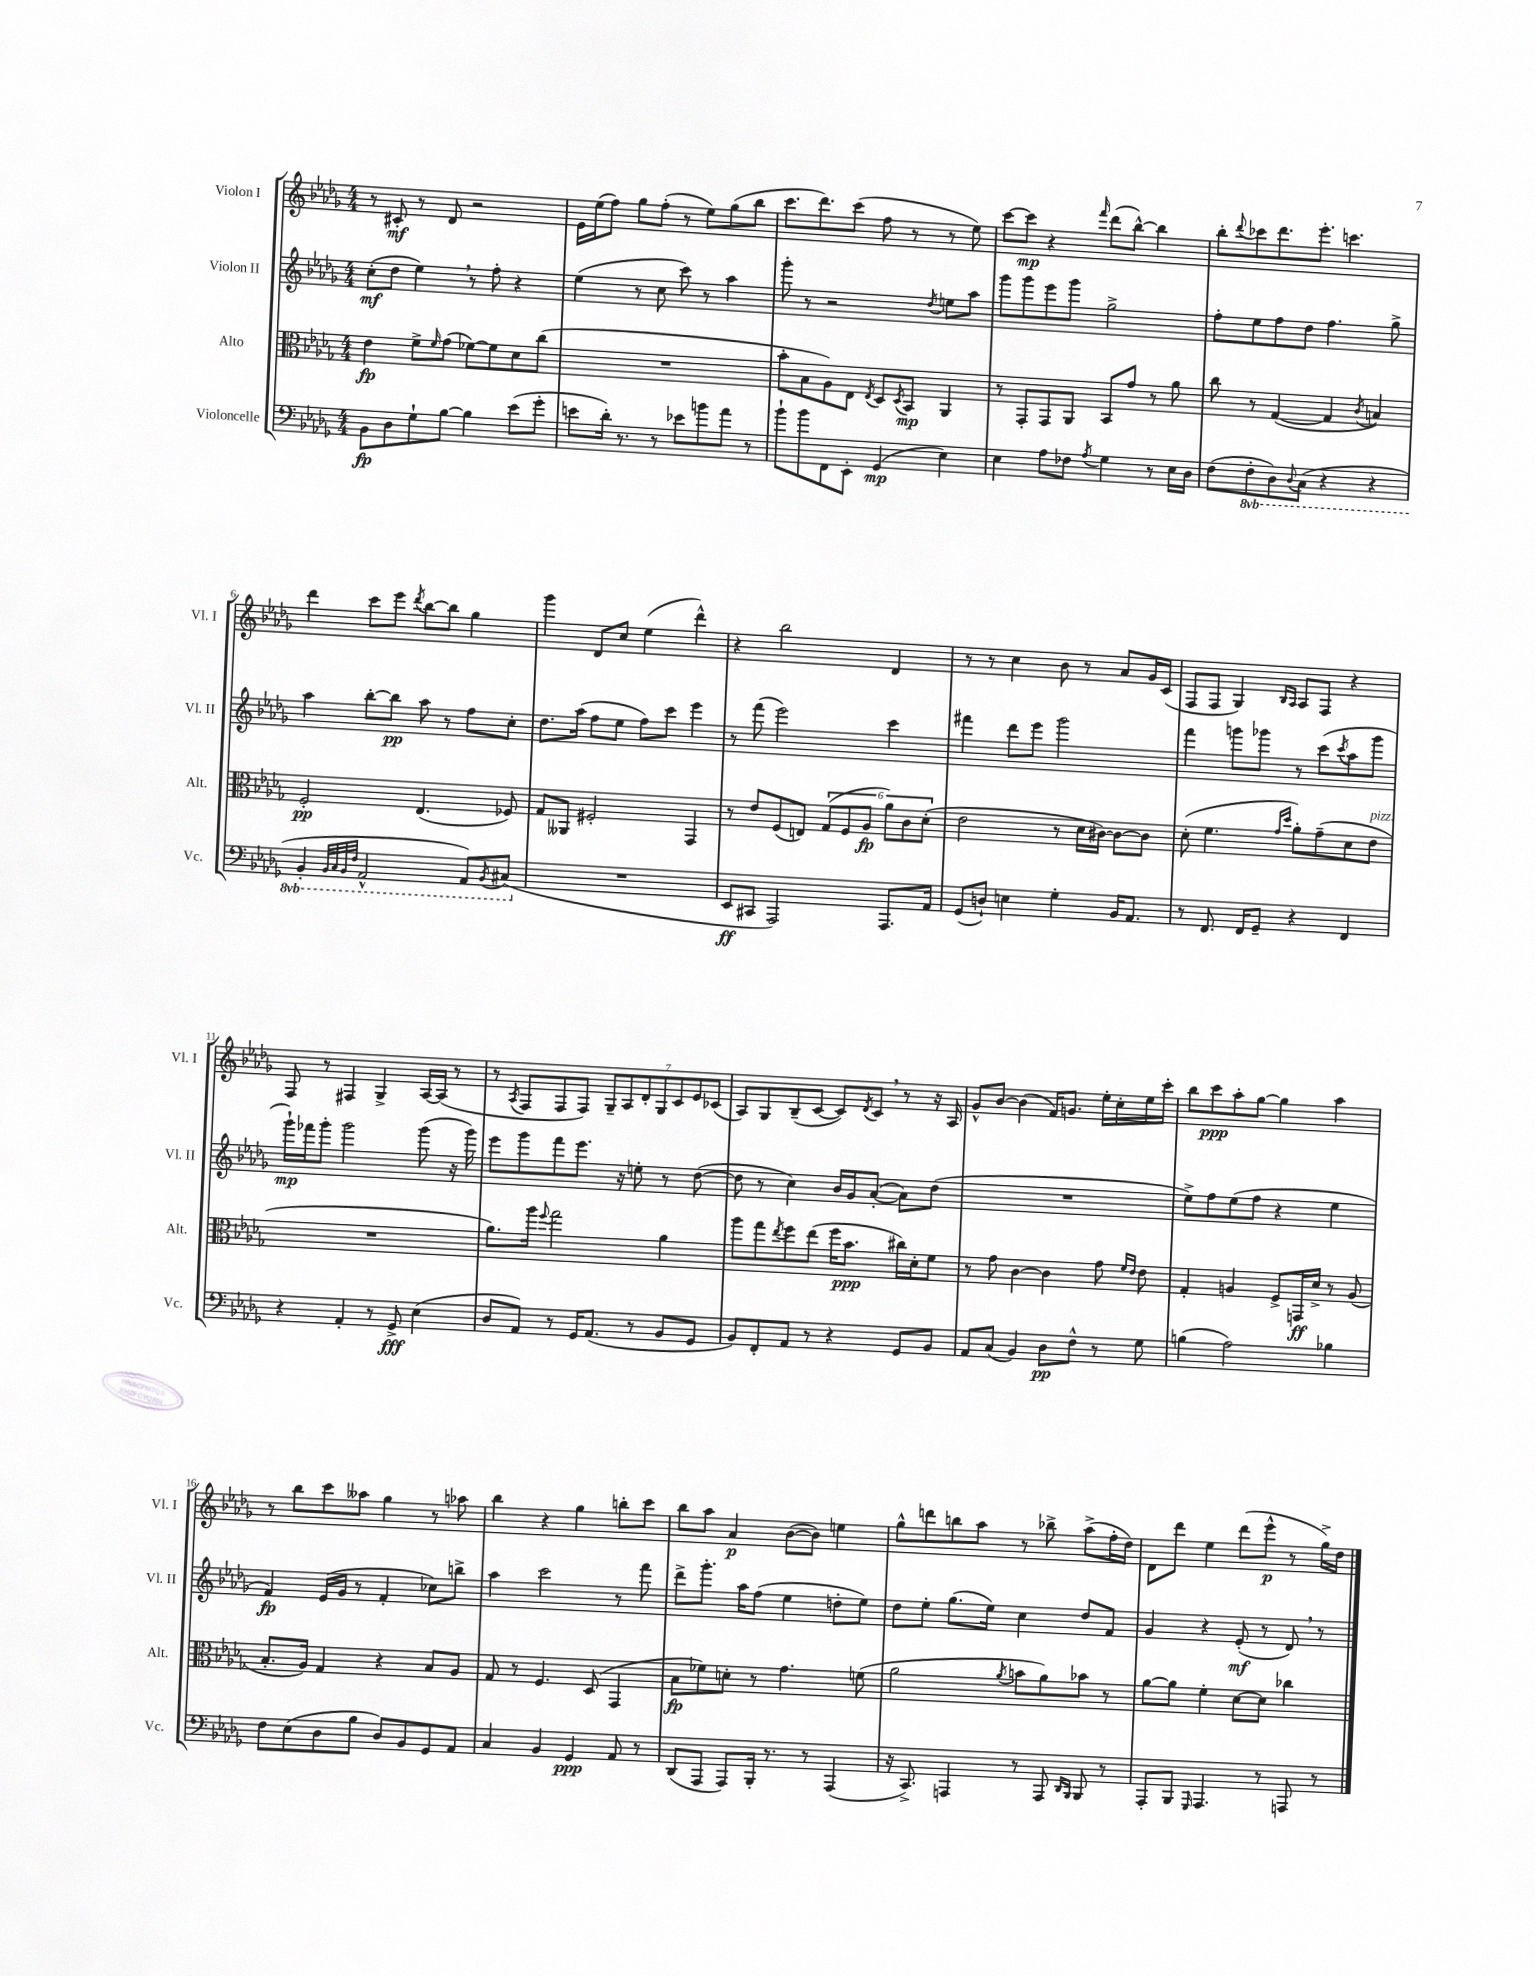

**kern	**kern	**kern	**kern
*staff4	*staff3	*staff2	*staff1
*clefF4	*clefC3	*clefG2	*clefG2
*k[b-e-a-d-g-]	*k[b-e-a-d-g-]	*k[b-e-a-d-g-]	*k[b-e-a-d-g-]
*M4/4	*M4/4	*M4/4	*M4/4
8BB-	4e-	(8cc'	8r
8D-	.	8dd-	8c#'
8G-`	8f^	4ee-)	8r
.	16qqf	.	.
[8B-	(8g-	.	8d-
4B-]	[8f-)	8r	2r
.	8f-]	8ff'	.
(8e-	8d-	4r	.
8g-'	(8cc	.	.
=	=	=	=
8e	1r	(4ee-	16e-
.	.	.	(16ee-
16d-')	.	.	8ff)
8.r	.	.	.
.	.	8r	8gg-
8r	.	8cc	(8ff'
8e-	.	8ccc)	8r
8b	.	8r	8ee-)
8a-	.	4aa-	(8gg-
8r	.	.	8bb-
=	=	=	=
8b-`	8b-'	8ggg-'	8.ccc
8b-	8B-	8r	.
.	.	.	8.ddd-)
8FF	8A-)	2r	.
8EE-'	8E-	.	(8ccc
.	8qE-	.	.
(4GG-	8D-	.	8ff
.	8qD-	.	.
.	8BB-	.	8r
.	.	8qdd-	.
4E-)	4AA-	8ee	8r
.	.	8aa-	8ee-)
=	=	=	=
4E-	8r	8ggg-	[8ccc
.	8GG-'	8ggg-	8ccc]
8A-	8GG-	8eee-	4r
8F-	8AA-	8ggg-	.
8qA-	.	.	16qqfff
4G-	8BB-	2gg-^	(8ddd-
.	8g-	.	[8bb-^^)
8r	8r	.	4bb-]
16E-	8a-	.	.
16D-	.	.	.
=	=	=	=
(8F	8cc	8ff'	8bb-'
.	.	.	8qqddd-
8FF'	8r	8ee-	8ccc-
8DD-)	([4G-	8ff	8.ddd-
8qqDD-	.	.	.
(8CC	.	8dd-	.
.	.	.	8.eee-'
4r	4G-]	4.ff	.
.	.	.	4.ccc
.	8qc	.	.
4r	4B)	.	.
.	.	8gg-^	.
=	=	=	=
4BBB-'	2F'	4aa-	4ddd-
32qqBBB-	.	.	.
32qqCC	.	.	.
32qqBBB-	.	.	.
32qqFF	.	.	.
2AAA-^^	.	[8bb-'	8ccc
.	.	8bb-]	8eee-
.	.	.	8qddd-
.	(4.E-	8aa-	[8bb-
.	.	8r	8bb-]
8AAA-)	.	8ff	4gg-
8qBBB-	.	.	.
(8CC#	8F-)	8cc'	.
=	=	=	=
1r	8G-	8.dd-	4ggg-
.	8AA--	.	.
.	.	(16aa-	.
.	2F#'	8ff	8d-
.	.	8ee-	8cc
.	.	8ff)	(4ee-
.	.	8ccc	.
.	4GG-	4eee-	4ddd-^^)
=	=	=	=
8EE-	8r	8r	4r
8CC#	8e-	(8fff	.
2AAA-)	(8F	2eee-)	2bb-
.	8E)	.	.
.	(12G-	.	.
.	12F	.	.
.	12A-	.	.
8.AAA-	12a-)	4ccc	4d-
.	12c	.	.
.	(12d-'	.	.
16AA-	.	.	.
=	=	=	=
(8GG-	2e-	4fff#	8r
8D`)	.	.	8r
4E	.	8ddd-	4cc
.	.	8eee-	.
4G-'	8r	2ggg-	8b-
.	16d-	.	8r
.	[16c#)	.	.
16BB-	8c#_	.	8a-
8.AA-	.	.	.
.	8c#]	.	16g-
.	.	.	(16c
=	=	=	=
8r	(8d-'	4fff	8F
8.FF	4.f	.	8F
.	.	8ggg	4G-)
16FF	.	.	.
8GG-~	.	8ggg-	.
.	16qqg-	.	16qqB-
.	16qqdd-	.	16qqA-
4r	8a-')	8r	8A-
.	(8g-~	(8ccc	8F
.	.	8qccc	.
4FF	8d-	8aa-	4r
.	8e-	8ggg-	.
=	=	=	=
4r	1r	16ggg-`)	8F
.	.	16fff-	.
.	.	8ggg-'	8r
4AA-'	.	2ggg-	4F#
8r	.	.	4G-^
8GG-^	.	.	.
(4E-	.	(8ggg-	[16A-
.	.	.	(16A-]
.	.	16r	8r
.	.	16ggg-)	.
=	=	=	=
8D-	8.a-)	8eee-	8r
.	.	.	8qA-
8AA-)	.	8ggg-	8F
.	16aa-	.	.
.	8qqff	.	.
8r	2gg-	8fff	8F
16GG-	.	8.eee-	8F)
(8.AA-	.	.	.
.	.	.	14G-~
.	.	16r	.
.	.	.	14A-
8r	.	8ee'	.
.	.	.	14d-'
.	.	.	14G-
8BB-	4a-	8r	.
.	.	.	14c
.	.	.	14e-
8GG-	.	([8dd-	.
.	.	.	(14c-
=	=	=	=
8BB-)	8aa-	8dd-]	8A-)
8FF'	8gg-	8r	8G-
.	8qee-	.	.
8AA-	8ff	4cc)	(8B-~
8r	(8ee-	.	[8c
4r	16ff	16b-	8c])
.	8.b-	16g-	.
.	.	.	8qd-
.	.	([8a-'	8c
8GG-	16cc#)	8a-])	8r
.	16d-'	.	.
8BB-	8f	(8dd-	16r
.	.	.	16A-
=	=	=	=
8AA-	8r	1r	8g-^^
(8C	8g-	.	[8b-
4BB-)	[4c	.	(4b-]
8D-	4c]	.	16f)
.	.	.	8.g
8F^^	.	.	.
8r	8g-	.	16ee-'
.	.	.	16cc'
.	16qqf	.	.
.	16qqe-	.	.
8G-	8e-	.	16ee-
.	.	.	16ccc'
=	=	=	=
(4B	4G-'	8ee-^)	8bb-
.	.	8ff	8ccc
2A-)	4A	(8ee-	8aa-'
.	.	8ff	[8gg-
.	8F^	4r	4gg-]
.	16GG	.	.
.	16d-^	.	.
4B-	8r	4ee-	4aa-
.	(8A	.	.
=	=	=	=
8F	8.B-'	4f)	8r
(8E-	.	.	8bb-
.	16A-)	.	.
8D-	4G-	(16e-	8ccc
.	.	16g-	.
8B-	.	8r	8aa--
8D-)	4r	4f'	4gg-
8BB-	.	.	.
8GG-	8B-	8cc-)	8r
8AA-	8A-	8bb^	8aa-
=	=	=	=
4C	8G-	4aa-	4bb-
.	8r	.	.
4BB-	4.F	2ccc	4r
4GG-	.	.	4gg-
.	(8D-	.	.
8AA-	4GG-	8r	8bb'
8r	.	8fff	8ccc
=	=	=	=
(8DD-	8B-	8ddd-^	8bb-
8AAA-	8f-)	8.ggg-'	8aa-
8AAA-)	8d'	.	4a-
.	.	16aa-	.
16BBB-'	8r	(8ff	.
8.r	.	.	.
.	4.g-	4ee-	([8b-
8r	.	.	8b-])
(4AAA-	.	8dd'	4ee
.	(8f	8ee-)	.
=	=	=	=
16r	2a-	8dd-	8gg-^^
8.CC^)	.	.	.
.	.	8ee-'	8ddd
4AAA	.	(8.gg-	8bb
.	.	.	8aa-
.	.	16ee-)	.
.	8qa-	.	.
8r	8b	4cc	8r
8AAA	8a-)	.	8bb-^
16qqDD-	.	.	.
16qqBBB-	.	.	.
8BBB-	8b-	8dd-	(8aa-^
8r	8r	8f	16ff'
.	.	.	16dd-)
=	=	=	=
8AAA-'	[8a-	4g-	8d-
8BBB-	8a-]	.	8ddd-
16qqGGG-	.	.	.
4.AAA-	4f'	4r	4ee-
.	[8d-	(8e-'	(8ddd-
8r	8d-]	8r	8eee-^^
8AAA	4cc-	8d-)	8r
8r	.	8r	16gg-^)
.	.	.	16dd-
==	==	==	==
*-	*-	*-	*-
